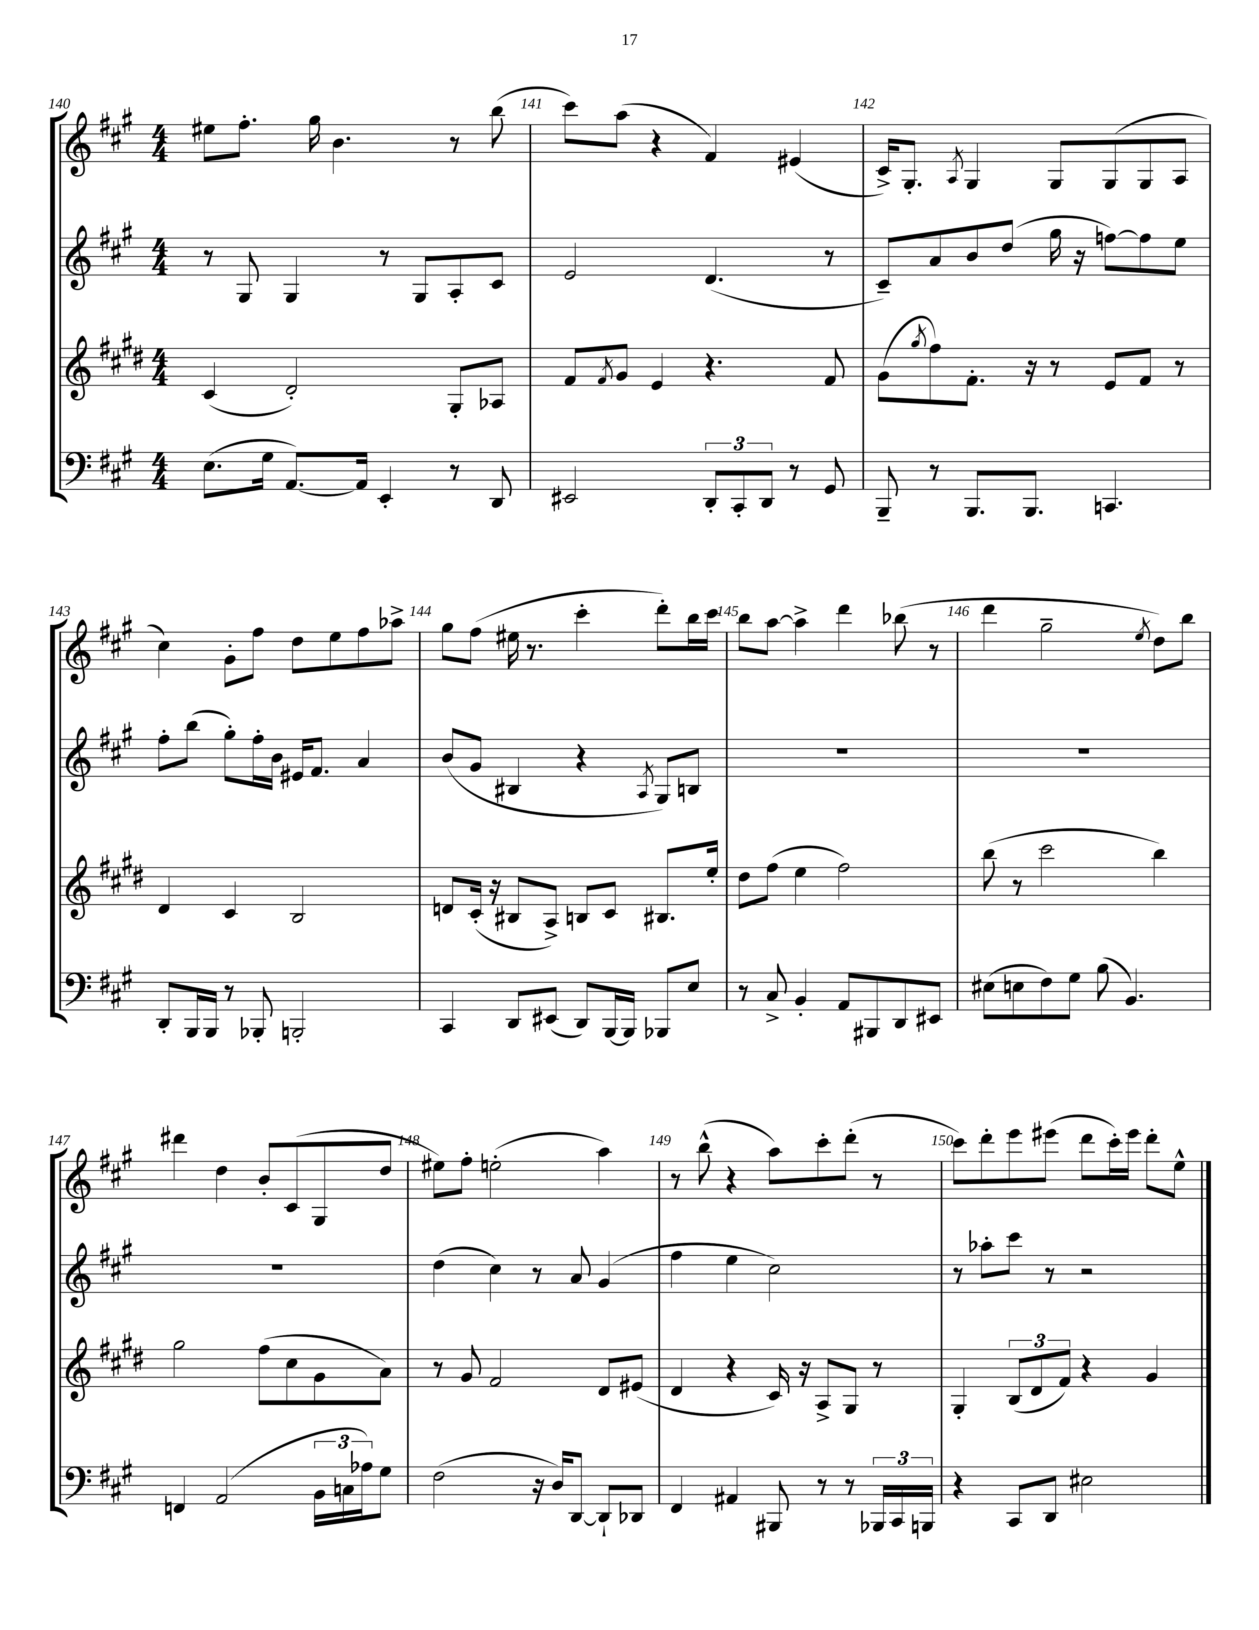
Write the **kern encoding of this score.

**kern	**kern	**kern	**kern
*staff4	*staff3	*staff2	*staff1
*clefF4	*clefG2	*clefG2	*clefG2
*k[f#c#g#]	*k[f#c#g#d#]	*k[f#c#g#]	*k[f#c#g#]
*M4/4	*M4/4	*M4/4	*M4/4
(8.E	(4c#	8r	8ee#
.	.	8G#	8.ff#'
16G#	.	.	.
[8.AA)	2d#')	4G#	.
.	.	.	16gg#
.	.	.	4.b
16AA]	.	.	.
4EE'	.	8r	.
.	.	8G#	.
8r	8G#'	8A'	8r
8DD	8A-	8c#	(8bb
=	=	=	=
2EE#	8f#	2e	8ccc#)
.	8qf#	.	.
.	8g#	.	(8aa
.	4e	.	4r
12DD'	4.r	(4.d	4f#)
12CC#'	.	.	.
12DD	.	.	.
8r	.	.	(4e#
8GG#	8f#	8r	.
=	=	=	=
8BBB~	(8g#	8c#~)	16c#^)
.	.	.	8.G#'
.	8qgg#	.	.
8r	8ff#)	8a	.
.	.	.	8qA
8.BBB	8.f#'	8b	4G#
.	.	(8dd	.
8.BBB	16r	.	.
.	8r	16gg#	8G#
.	.	16r	.
4.CC	8e	[8ff)	(8G#
.	8f#	8ff]	8G#
.	8r	8ee	8A
=	=	=	=
8DD'	4d#	8ff#'	4cc#)
16BBB	.	(8bb	.
16BBB	.	.	.
8r	4c#	8gg#')	8g#'
8BBB-'	.	16ff#'	8ff#
.	.	16b	.
2BBB'	2B	16e#	8dd
.	.	8.f#	.
.	.	.	8ee
.	.	4a	8ff#
.	.	.	8aa-^
=	=	=	=
4CC#	8d	(8b	8gg#
.	(16c#'	8g#	(8ff#
.	16r	.	.
8DD	8B#	4B#	16ee#
.	.	.	8.r
(8EE#	8A^)	.	.
8DD)	8B	4r	4ccc#'
[16BBB	8c#	.	.
16BBB]	.	.	.
.	.	8qA	.
8BBB-	8.B#	8G#)	8ddd')
8E	.	8B	16bb
.	16ee'	.	16ccc#
=	=	=	=
8r	8dd#	1r	8bb
8C#^	(8ff#	.	[8aa
4BB'	4ee	.	4aa^]
8AA	2ff#)	.	4ddd
8BBB#	.	.	.
8DD	.	.	(8bb-
8EE#	.	.	8r
=	=	=	=
(8E#	(8bb	1r	4ddd
8E	8r	.	.
8F#)	2ccc#	.	2gg#~
8G#	.	.	.
(8B	.	.	.
4.BB)	.	.	.
.	.	.	8qee
.	4bb)	.	8dd)
.	.	.	8bb
=	=	=	=
4FF	2gg#	1r	4ddd#
(2AA	.	.	4dd
.	(8ff#	.	8b'
.	8cc#	.	(8c#
24BB	8g#	.	8G#
24C	.	.	.
24A-)	.	.	.
8G#	8a)	.	8dd
=	=	=	=
(2F#	8r	(4dd	8ee#)
.	8g#	.	8ff#'
.	2f#	4cc#)	(2ee'
16r	.	8r	.
16D)	.	.	.
[8DD	.	8a	.
8DD`]	8d#	(4g#	4aa)
8DD-	(8e#	.	.
=	=	=	=
4FF#	4d#	4ff#	8r
.	.	.	(8bb^^
4AA#	4r	4ee	4r
8BBB#	16c#)	2cc#)	8aa)
.	16r	.	.
8r	8A^	.	8ccc#'
8r	8G#	.	(8ddd'
24BBB-	8r	.	8r
24CC#	.	.	.
24BBB	.	.	.
=	=	=	=
4r	4G#'	8r	8ccc#)
.	.	8aa-'	8ddd'
8CC#	(12B	8ccc#	8eee
.	12d#	.	.
8DD	.	8r	(8eee#
.	12f#)	.	.
2E#	4r	2r	8ddd
.	.	.	16ccc#')
.	.	.	16eee#
.	4g#	.	8ddd'
.	.	.	8ee^^
==	==	==	==
*-	*-	*-	*-
